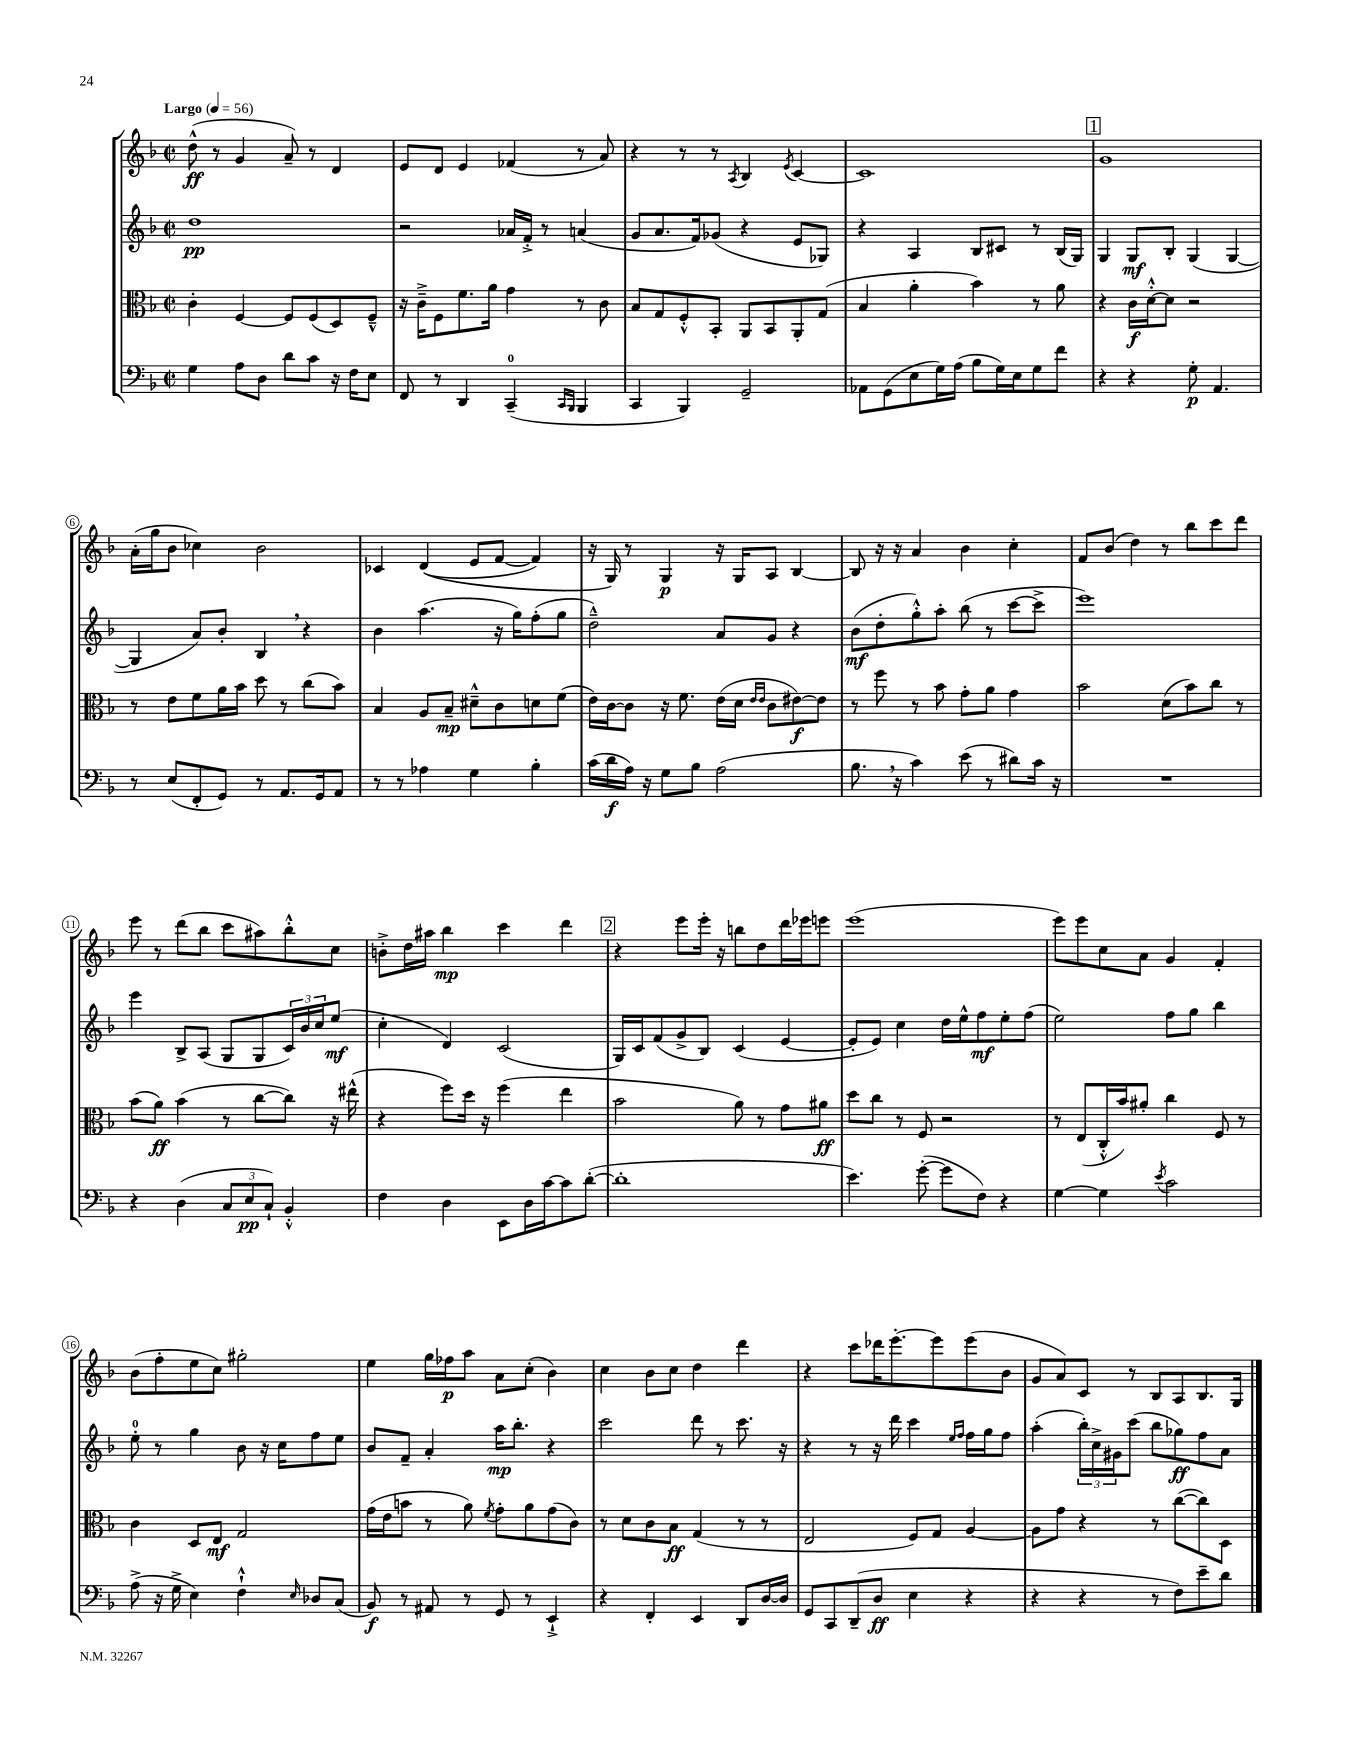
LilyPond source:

<<
\new StaffGroup <<
\new Staff = "s0" {
    \clef treble \key f \major \defaultTimeSignature \time 2/2 \tempo "Largo" 4 = 56
    d''8-^\ff( r8 g'4 a'8--) r8 d'4 |
    e'8 d'8 e'4 fes'4( r8 a'8) |
    r4 r8 r8 \acciaccatura { a8 } bes4 \acciaccatura { e'8 } c'4~ |
    c'1 |
    \mark \markup { \box "1" } g'1 |
    a'16-.( g''16 bes'8 ces''4) bes'2 |
    ces'4 d'4(\( e'8 f'8~ f'4) |
    r16 g16\) r8 g4\p r16 g16 a8 bes4~ |
    bes8 r16 r16 a'4 bes'4 c''4-. |
    f'8 bes'8( d''4) r8 bes''8 c'''8 d'''8 |
    e'''8 r8 d'''8( bes''8 c'''8 ais''8) bes''8-.-^ c''8 |
    b'8-.-> d''16 ais''16 bes''4\mp c'''4 d'''4 |
    \mark \markup { \box "2" } r4 e'''8 e'''16-. r16 b''8 d''8 d'''16 ees'''16 e'''8 |
    e'''1( |
    e'''8) e'''8 c''8 a'8 g'4 f'4-. |
    bes'8( f''8-. e''8 c''8) gis''2-. |
    e''4 g''16 fes''16\p a''8 a'8 c''8-.( bes'4) |
    c''4 bes'8 c''8 d''4 d'''4 |
    r4 c'''8 des'''16 e'''8.~-. e'''8 e'''8( bes'8 |
    g'8 a'8) c'8 r8 bes8 a8 bes8. g16 \bar "|." |
}
\new Staff = "s1" {
    \clef treble \key f \major \defaultTimeSignature \time 2/2
    d''1\pp |
    r2 aes'16 f'16-.-> r8 a'4( |
    g'8 a'8. f'16) ges'8( r4 e'8 ges8) |
    r4 a4 bes8 cis'8 r8 bes16( g16) |
    \mark \markup { \box "1" } g4 g8\mf bes8-. g4( g4~ |
    g4 a'8) bes'8-. bes4 \breathe r4 |
    bes'4 a''4.( r16 g''16) f''8-.( g''8 |
    d''2---^) a'8 g'8 r4 |
    bes'8\mf( d''8-. g''8-.-^) a''8-. bes''8( r8 c'''8~ c'''8-> |
    e'''1) |
    e'''4 bes8-> a8( g8 g8 \tuplet 3/2 { c'16) bes'16 c''16 } e''8\mf( |
    c''4-. d'4) c'2( |
    \mark \markup { \box "2" } g16) c'16 f'8( g'8-> bes8) c'4( e'4~ |
    e'8-. e'8) c''4 d''16 e''16-^ f''8\mf e''8-. f''8( |
    e''2) f''8 g''8 bes''4 |
    e''8-0-. r8 g''4 bes'8 r16 c''16 f''8 e''8 |
    bes'8 f'8-- a'4-. a''16\mp bes''8.-. r4 |
    c'''2 d'''8 r8 c'''8. r16 |
    r4 r8 r16 d'''16 c'''4 \grace { e''16 f''16 } f''16 g''16 f''8 |
    a''4-.( \tuplet 3/2 { bes''16-.) c''16-> gis'16 } c'''8( bes''8 ges''8\ff) f''8 a'8 \bar "|." |
}
\new Staff = "s2" {
    \clef alto \key f \major \defaultTimeSignature \time 2/2
    c'4-. f4~ f8 f8( d8) f8---^ |
    r16 c'16---> f8 f'8. a'16 g'4 r8 c'8 |
    bes8 g8 f8-.-^ bes,8-. a,8 bes,8 a,8-. g8( |
    bes4 a'4-. bes'4) r8 a'8 |
    \mark \markup { \box "1" } r4 c'16\f d'16~-.-^ d'8 r2 |
    r8 e'8 f'8 a'16 bes'16 d''8 r8 c''8( bes'8) |
    bes4 a8 bes8--\mp dis'8---^ c'8 d'8 f'8( |
    e'16) c'16~ c'8 r16 f'8. e'16( d'16 \grace { e'16 e'16 } c'8 eis'8~\f) eis'8 |
    r8 f''8 r8 bes'8 g'8-. a'8 g'4 |
    bes'2 d'8( bes'8) c''8 r8 |
    bes'8( a'8\ff) bes'4( r8 c''8~ c''8) r16 eis''16-^( |
    r4 f''8) d''16 r16 f''4( e''4 |
    \mark \markup { \box "2" } bes'2 a'8) r8 g'8 ais'8\ff |
    d''8 c''8 r8 f8 r2 |
    r8 e8( c16-.-^ bes'16) ais'8-. c''4 f8 r8 |
    c'4 d8 e8\mf g2 |
    g'16( e'16 b'8 r8 a'8) \acciaccatura { f'8 } g'8-. a'8 g'8( c'8) |
    r8 d'8 c'8 bes8\ff g4( r8 r8 |
    e2 f8) g8 a4~ |
    a8 g'8 r4 r8 c''8~( c''8) d8 \bar "|." |
}
\new Staff = "s3" {
    \clef bass \key f \major \defaultTimeSignature \time 2/2
    g4 a8 d8 d'8 c'8 r16 f16 e8 |
    f,8 r8 d,4 c,4-0--( \grace { c,16 bes,,16 } bes,,4 |
    c,4 bes,,4) g,2-- |
    aes,8 g,8( e8 g16) a16( bes8 g16) e16 g8 f'8 |
    \mark \markup { \box "1" } r4 r4 g8-.\p a,4. |
    r8 e8( f,8-. g,8) r8 a,8. g,16 a,8 |
    r8 r8 aes4 g4 bes4-. |
    c'16( d'16\f a16) r16 g8 bes8 a2( |
    bes8. \breathe r16 c'4) e'8( r8 dis'8) c'16 r16 |
    R1 |
    r4 d4( \tuplet 3/2 { c8 e8\pp c8-!) } bes,4-.-^ |
    f4 d4 e,8 d16 c'16~ c'8 d'8~-.( |
    \mark \markup { \box "2" } d'1-. |
    e'4.) g'8~-.( g'8 f8) r4 |
    g4~ g4 \acciaccatura { e'8 } c'2 |
    a8->( r16 g16-> e4) f4-!-^ \grace { e16 } des8 c8( |
    bes,8\f) r8 ais,8 r8 g,8 r8 e,4-!-> |
    r4 f,4-. e,4 d,8 d16~ d16 |
    g,8 c,8 d,8--( d8\ff e4 r4 |
    r4 r4 r8 f8) e'8-- d'8 \bar "|." |
}
>>
>>
\layout { \context { \Score \override BarNumber.stencil = #(make-stencil-circler 0.1 0.3 ly:text-interface::print) } }
